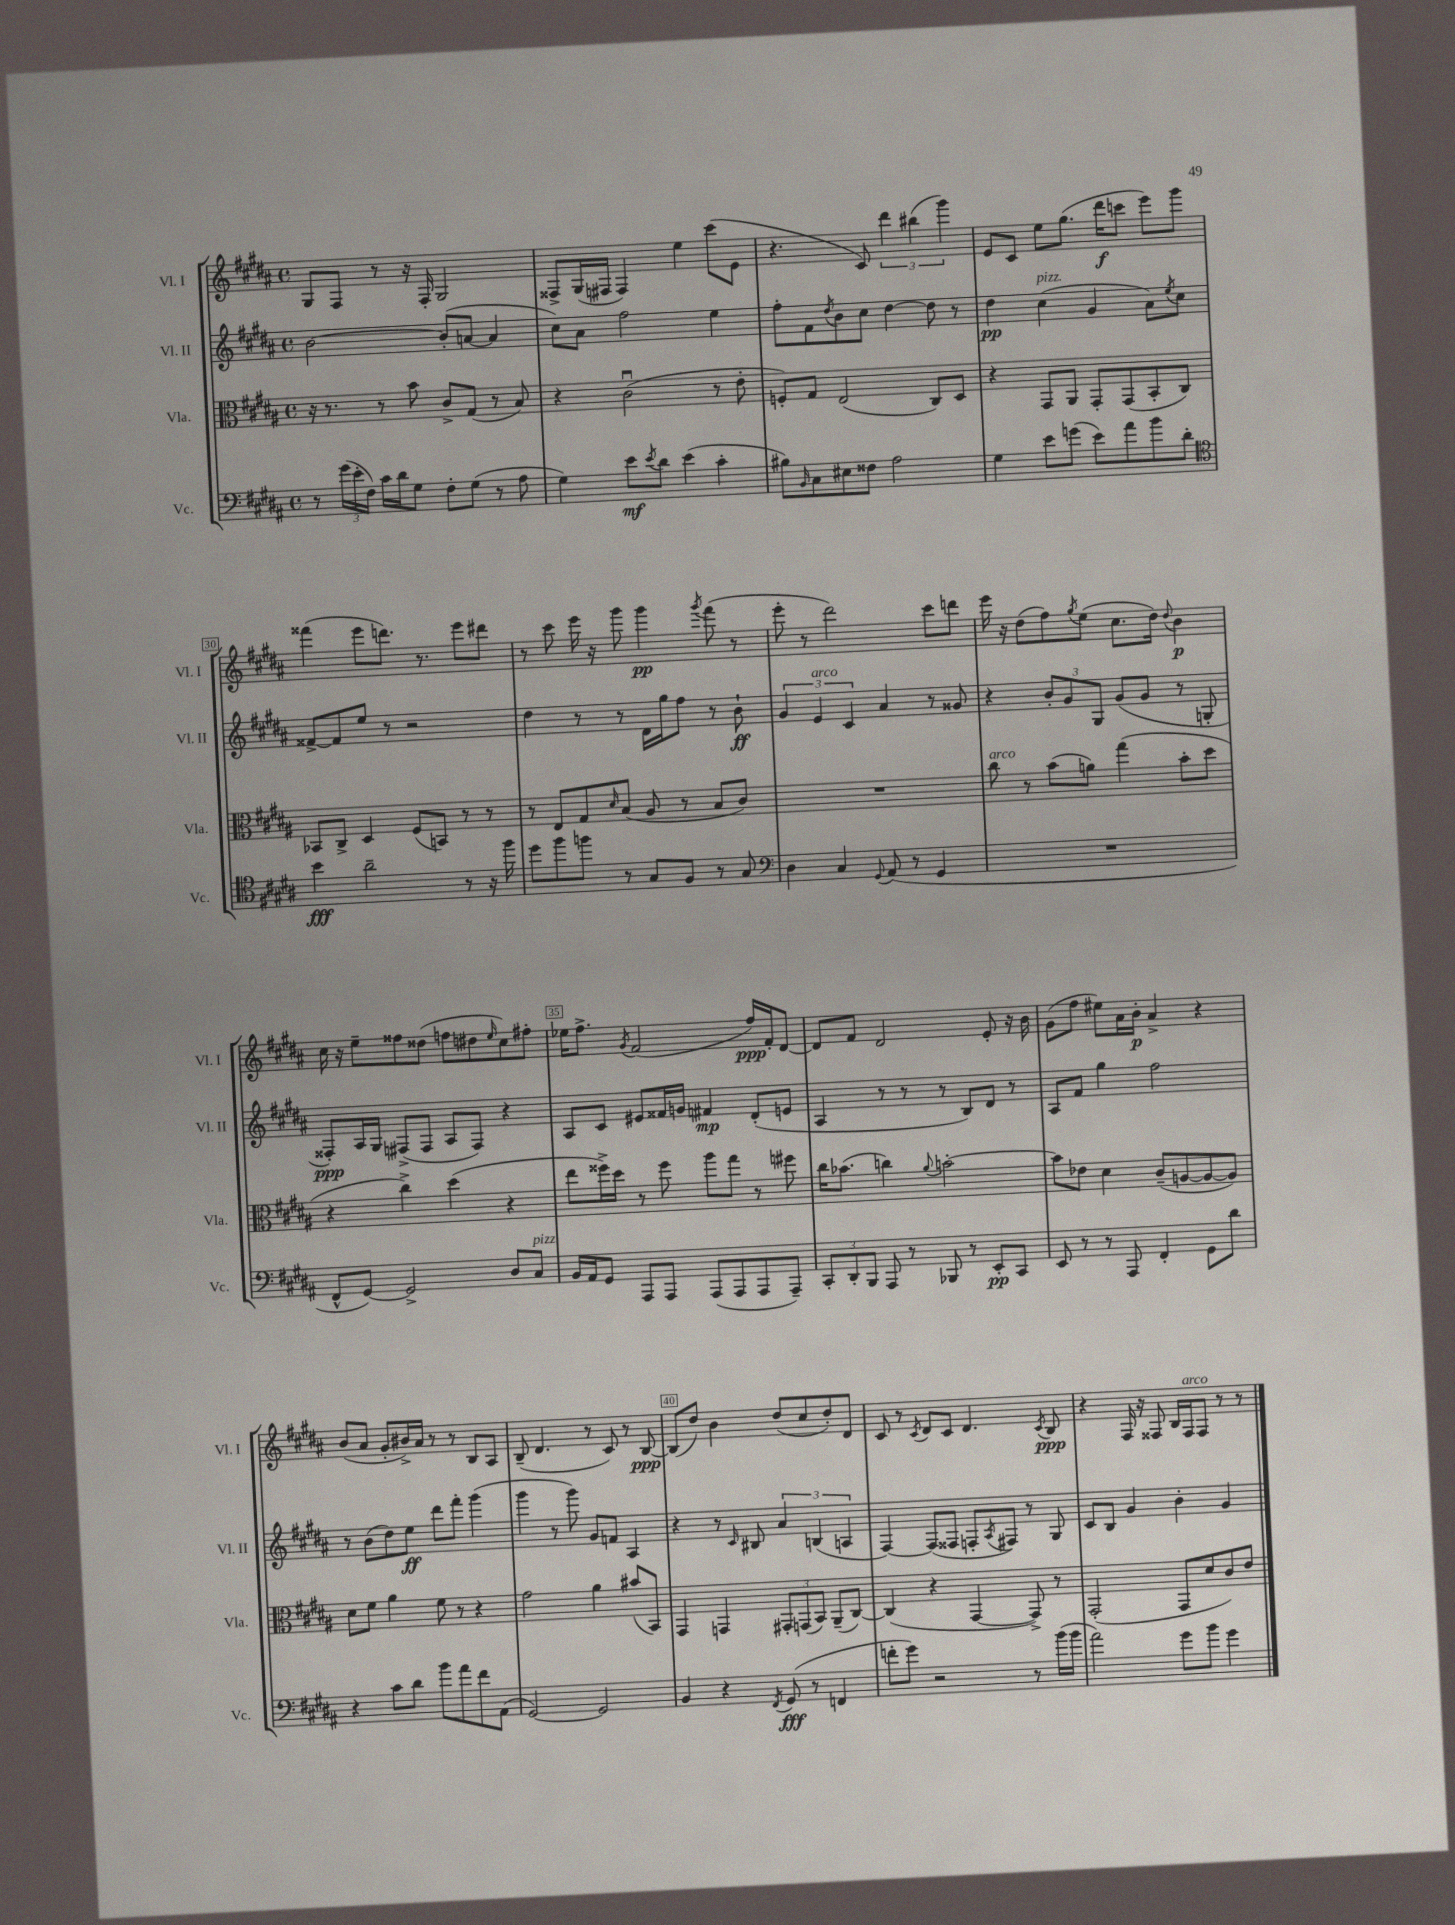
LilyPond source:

<<
\new StaffGroup <<
\new Staff = "s0" \with { instrumentName = "Vl. I" shortInstrumentName = "Vl. I" } {
    \clef treble \key b \major \defaultTimeSignature \time 4/4
    gis8 fis8 r8 r16 fis16-. gis2 |
    fisis8-> gis16( fis16 fis4) e''4 cis'''8( e'8 |
    r4. cis'8) \tuplet 3/2 { dis'''4 bis''4( gis'''4) } |
    e'8 cis'8 e''8 gis''8.( dis'''16\f c'''8 e'''8) gis'''8 |
    fisis'''4( e'''8 d'''8.) r8. e'''8 dis'''8 |
    r8 cis'''8 e'''16 r16 gis'''8 gis'''4\pp \acciaccatura { gis'''8 } fis'''8( r8 |
    e'''8-. r8 dis'''2) cis'''8 d'''8 |
    e'''16 r16 dis''8( fis''8) \acciaccatura { gis''8 } e''8( cis''8. dis''16) \appoggiatura { dis''8 } b'4\p |
    cis''16 r16 e''8-- fisis''8 disis''8( f''8 dis''8 \grace { e''16 } cis''8) fis''8-. |
    ees''16 fis''8.-> \acciaccatura { gis'8 } fis'2( fis''16\ppp) fis'16-. dis'8~ |
    dis'8 fis'8 dis'2 e'8-. r16 b'16 |
    gis'8( fis''8 eis''8) ais'16 b'16-.\p ais'4-> r4 |
    b'8( ais'8 gis'8-. bis'16->) ais'16 r8 r8 b8 ais8 |
    b8--( dis'4. r8 cis'8) r8 b8~\ppp |
    b8( dis''8) b'4 dis''8( cis''8 dis''8-.) dis'8 |
    cis'8 r8 \acciaccatura { cis'8 } dis'8 cis'8 dis'4. \acciaccatura { cis'8 } b8\ppp |
    r4 fis16 r16 fisis8 b16 fisis16^\markup { \italic "arco" } fisis8 r8 r8 \bar "|." |
}
\new Staff = "s1" \with { instrumentName = "Vl. II" shortInstrumentName = "Vl. II" } {
    \clef treble \key b \major \defaultTimeSignature \time 4/4
    b'2~ b'8-.( a'8~ a'4 |
    cis''8) ais'8 fis''2 e''4 |
    fis''8-. fis'8 \acciaccatura { dis''8 } b'8 cis''8 dis''4~ dis''8 r8 |
    dis''4\pp cis''4^\markup { \italic "pizz." }( gis'4 ais'8) \acciaccatura { e''8 } cis''8 |
    fisis'8~-> fisis'8 e''8 r8 r2 |
    dis''4 r8 r8 dis'16 gis''16 fis''8 r8 b'8-!\ff |
    \tuplet 3/2 { gis'4 e'4^\markup { \italic "arco" } cis'4 } ais'4 r8 gisis'8 |
    r4 \tuplet 3/2 { b'8-. gis'8 gis8 } gis'8( gis'8 r8 g8-. |
    fisis8-.\ppp) ais16 gis16 fis8->( fis8 ais8 fis8) r4 |
    ais8 cis'8 eis'8 fisis'16 g'16 fis'4\mp dis'8-.( e'8 |
    ais4 r8 r8 r8 b8) dis'8 r8 |
    ais8 fis'8 gis''4 fis''2 |
    r8 b'8( dis''8) e''8\ff dis'''8 fis'''8-. gis'''4( |
    gis'''4 r8 gis'''8) gis'8 f'8 ais4 |
    r4 r8 \grace { cis'16 } bis8 \tuplet 3/2 { ais'4 b4( a4 } |
    fis4~) fis8( fisis8 f8-. \acciaccatura { ais8 } fis8) r8 gis8 |
    cis'8 b8 gis'4 b'4-. gis'4 \bar "|." |
}
\new Staff = "s2" \with { instrumentName = "Vla." shortInstrumentName = "Vla." } {
    \clef alto \key b \major \defaultTimeSignature \time 4/4
    r16 r8. r8 b'8 cis'8-> gis8( r8 b8) |
    r4 cis'2\downbow( r8 e'8-. |
    f8-.) gis8 e2( cis8) dis8 |
    r4 gis,8 ais,8 gis,8-. gis,8( b,8-. cis8) |
    bes,8 cis8-> dis4 fis8( b,8) r8 r8 |
    r8 e8 gis8 \grace { dis'16 } b8( ais8 r8 b8 cis'8) |
    R1 |
    cis''8^\markup { \italic "arco" } r8 b'8( a'8) gis''4( b'8-. dis''8 |
    r4 cis''4->) dis''4( r4 |
    e''8 fisis''16->) dis''16 r8 fisis''8 ais''8 gis''8 r8 fis''8 |
    cis''16 bes'8.( c''4) \appoggiatura { ais'8 } b'2~-. |
    b'8 ees'8 dis'4 cis'8--( a8~ a8~ a8) |
    dis'8 fis'8 ais'4 fis'8 r8 r4 |
    gis'2 ais'4 bis'8( b,8) |
    gis,4 g,4 \tuplet 3/2 { gis,8-. g,8( b,8) } ais,8--( cis8~) |
    cis4( r4 gis,4~ gis,8->) r8 |
    gis,2-.( gis,8 dis'8 cis'8) e'8 \bar "|." |
}
\new Staff = "s3" \with { instrumentName = "Vc." shortInstrumentName = "Vc." } {
    \clef bass \key b \major \defaultTimeSignature \time 4/4
    r8 \tuplet 3/2 { gis'16( e'16-. fis16) } cis'16 dis'16 gis8 fis8-. gis8( r8 ais8 |
    gis4) e'8\mf \acciaccatura { e'8 } dis'8 e'4( cis'4-. |
    bis8) \grace { b,16 } cis8 eis8 fisis8 ais2 |
    gis4 e'8 g'8( e'8) ais'8 b'8 dis'8-. |
    \clef tenor b'4\fff ais'2-- r8 r16 fis''16 |
    dis''8 fis''8 f''8 r8 gis8 fis8 r8 gis8 |
    \clef bass dis4 cis4 \appoggiatura { gis,8 } ais,8( r8 gis,4 |
    R1 |
    fis,8-^ gis,8~) gis,2-> dis8 cis8^\markup { \italic "pizz." } |
    b,16 ais,16 gis,8 ais,,8 ais,,8 ais,,8( ais,,8 ais,,8 ais,,8--) |
    \tuplet 3/2 { cis,8-. dis,8-. b,,8 } ais,,8 r8 bes,,8 r8 e,8-.\pp cis,8 |
    e,8 r8 r8 ais,,8 fis,4-. gis,8 dis'8 |
    r4 cis'8 dis'8 b'8 ais'8 fis'8 ais,8( |
    gis,2~) gis,2 |
    b,4 r4 \acciaccatura { fis,8 } gis,8\fff( r8 f,4 |
    f'8-. gis'8) r2 r8 b'16( b'16 |
    ais'2) gis'8 b'8 gis'4 \bar "|." |
}
>>
>>
\layout { \context { \Score currentBarNumber = #26 \override BarNumber.break-visibility = ##(#f #t #t) barNumberVisibility = #(every-nth-bar-number-visible 5) \override BarNumber.stencil = #(make-stencil-boxer 0.1 0.3 ly:text-interface::print) } }
